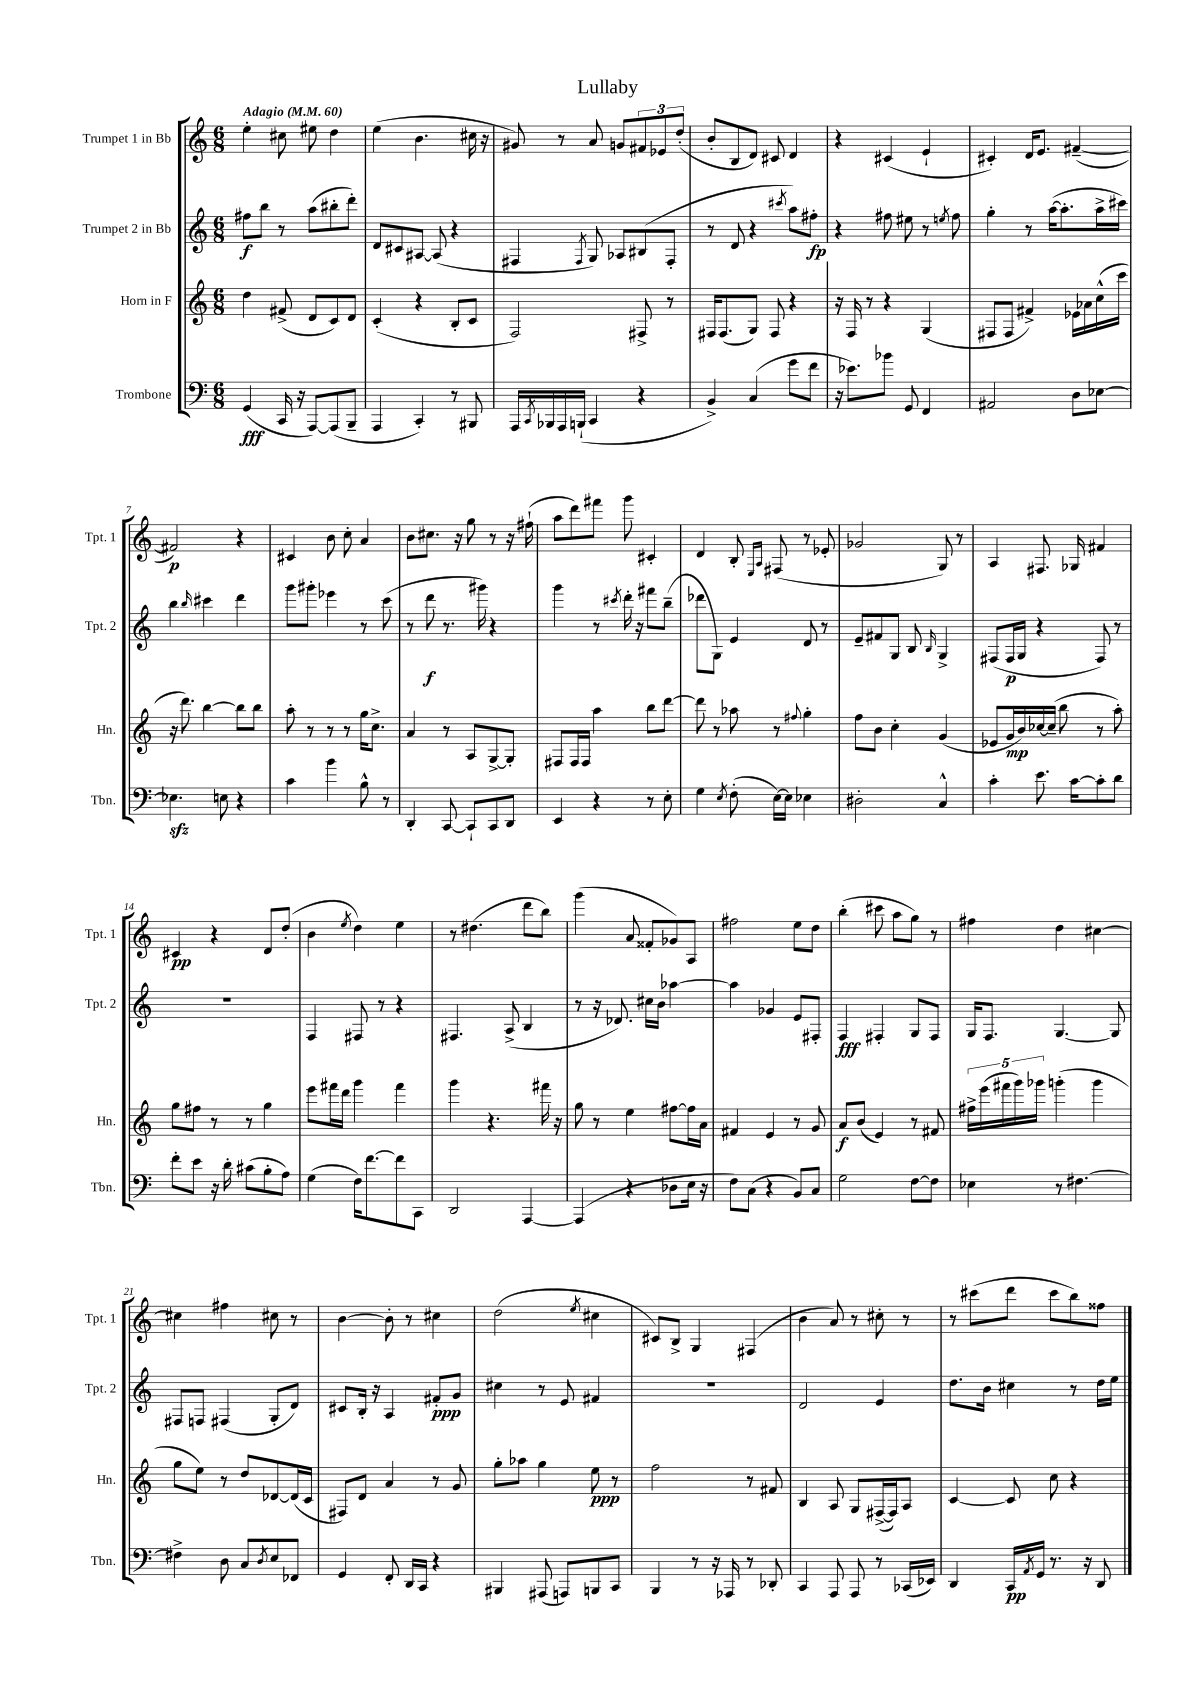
\header { title = "Lullaby" }
<<
\new StaffGroup <<
\new Staff = "s0" \with { instrumentName = "Trumpet 1 in Bb" shortInstrumentName = "Tpt. 1" } {
    \clef treble \key c \major \numericTimeSignature \time 6/8 \tempo "Adagio" 4 = 60
    e''4-. cis''8 eis''8 d''4 |
    e''4( b'4. cis''16 r16 |
    gis'8) r8 a'8 g'8 \tuplet 3/2 { fis'8 ees'8 d''8-.( } |
    b'8-. b8 d'8) cis'8 d'4 |
    r4 cis'4( e'4-! |
    cis'4-.) d'16 e'8. fis'4~--( |
    fis'2\p) r4 |
    cis'4 b'8 c''8-. a'4 |
    b'8 cis''8. r16 g''8 r8 r16 fis''16-!( |
    a''8 d'''8) fis'''8 g'''8 cis'4-. |
    d'4 b8-. \grace { e16 a16 } fis8( r8 ees'8-. |
    ges'2 g8) r8 |
    a4 fis8. ges16 fis'4 |
    cis'4\pp r4 d'8 d''8-.( |
    b'4 \acciaccatura { e''8 } d''4) e''4 |
    r8 dis''4.( d'''8 b''8) |
    g'''4( a'8 fisis'8-. ges'8) a8 |
    fis''2 e''8 d''8 |
    b''4-.( cis'''8 a''8 g''8) r8 |
    fis''4 d''4 cis''4~ |
    cis''4 fis''4 cis''8 r8 |
    b'4~ b'8-. r8 cis''4 |
    d''2( \acciaccatura { e''8 } cis''4 |
    cis'8) b8-> g4 fis4( |
    b'4 a'8) r8 cis''8-. r8 |
    r8 cis'''8( d'''8 cis'''8 b''8) fisis''8 \bar "|." |
}
\new Staff = "s1" \with { instrumentName = "Trumpet 2 in Bb" shortInstrumentName = "Tpt. 2" } {
    \clef treble \key c \major \numericTimeSignature \time 6/8
    fis''8\f b''8 r8 a''8( bis''8-. d'''8-.) |
    d'8 cis'8 ais8~ ais8( r4 |
    fis4 \acciaccatura { fis8 } g8) aes8 bis8( fis8-. |
    r8 d'8 r4 \acciaccatura { cis'''8 } a''8) fis''8-.\fp |
    r4 fis''8 eis''8 r8 \acciaccatura { e''8 } fis''8 |
    g''4-. r8 a''16~( a''8.-. a''16-> cis'''16) |
    b''4 \grace { b''16 } cis'''4 d'''4 |
    g'''8 gis'''8-. ees'''4 r8 c'''8( |
    r8 d'''8\f r8. gis'''16) r4 |
    g'''4 r8 \acciaccatura { cis'''8 } d'''16-. r16 fis'''8 b''8--( |
    des'''8 g8) e'4 d'8 r8 |
    e'8-- fis'8 g8 b8 \grace { b16 } g4-> |
    fis8( fis16\p g16 r4 fis8) r8 |
    R2. |
    f4 fis8 r8 r4 |
    fis4. a8->( b4 |
    r8 r16 des'8.) cis''16 b'16 aes''4~ |
    aes''4 ges'4 e'8 fis8-. |
    f4\fff fis4-. g8 fis8 |
    g16 f8. g4.~ g8 |
    fis8 f8 fis4( g8-. d'8) |
    cis'8 b16-. r16 a4 fis'8-.\ppp g'8 |
    cis''4 r8 e'8 fis'4 |
    R2. |
    d'2 e'4 |
    d''8. b'16 cis''4 r8 d''16 e''16 \bar "|." |
}
\new Staff = "s2" \with { instrumentName = "Horn in F" shortInstrumentName = "Hn." } {
    \clef treble \key c \major \numericTimeSignature \time 6/8
    d''4 fis'8->( d'8 c'8) d'8 |
    c'4-.( r4 b8-. c'8 |
    f2) fis8-> r8 |
    fis16 fis8.( g8) fis8 r4 |
    r16 f16 r8 r4 g4( |
    fis8 fis8 fis'4->) ees'16 aes'16 c''16-^( c'''16 |
    r16 d'''8.) b''4~ b''8 b''8 |
    a''8-. r8 r8 r8 g''16 c''8.-> |
    a'4 r8 a8 g8~-> g8-. |
    fis8 fis16 fis16 a''4 b''8 d'''8~ |
    d'''8 r8 aes''8 r8 \appoggiatura { fis''8 } g''4-. |
    f''8 b'8 c''4-. g'4( |
    ees'8 g'16\mp b'16) ces''16~ ces''16--( b''8 r8 a''8-.) |
    g''8 fis''8 r8 r8 g''4 |
    e'''8 fis'''16 d'''16 g'''4 fis'''4 |
    g'''4 r4. fis'''16 r16 |
    g''8 r8 e''4 fis''8~ fis''16 a'16 |
    fis'4 e'4 r8 g'8 |
    a'8\f b'8( e'4) r8 fis'8 |
    \tuplet 5/4 { fis''16-> e'''16( fis'''16 g'''16) ges'''16 } g'''4-.( g'''4 |
    g''8 e''8) r8 d''8 des'8~ des'16( c'16 |
    fis8) d'8 a'4 r8 g'8 |
    g''8-. aes''8 g''4 e''8\ppp r8 |
    f''2 r8 fis'8 |
    b4 a8 g8 fis16~->( fis16) a8 |
    c'4~ c'8 c''8 r4 \bar "|." |
}
\new Staff = "s3" \with { instrumentName = "Trombone" shortInstrumentName = "Tbn." } {
    \clef bass \key c \major \numericTimeSignature \time 6/8
    g,4\fff( c,16 r16 a,,8~) a,,8( b,,8-- |
    a,,4 c,4-.) r8 bis,,8 |
    a,,16 \acciaccatura { c,8 } bes,,16 a,,16 b,,16-!( c,4 r4 |
    b,4->) c4( g'8 f'8 |
    r16 ees'8.) bes'8 g,8 f,4 |
    ais,2 d8 ees8~ |
    ees4.\sfz e8 r4 |
    c'4 b'4 b8-^ r8 |
    d,4-. c,8~ c,8-! c,8 d,8 |
    e,4 r4 r8 e8-. |
    g4 \acciaccatura { e8 } f8-.( e16~) e16 ees4 |
    dis2-. c4-^ |
    c'4-. e'8. c'16~ c'8-. d'8 |
    f'8-. e'8 r16 d'16-. cis'8( b8-. a8) |
    g4( f16) f'8.~ f'8 c,8 |
    d,2 a,,4~ |
    a,,4( r4 des8 e16 r16 |
    f8) c8( r4 b,8) c8 |
    g2 f8~ f8 |
    ees4 r8 fis4.~ |
    fis4-> d8 c8 \acciaccatura { d8 } e8 fes,8 |
    g,4 f,8-. d,16 c,16 r4 |
    bis,,4 ais,,8( a,,8) b,,8 c,8 |
    b,,4 r8 r16 aes,,16 r8 des,8-. |
    c,4 a,,8 a,,8 r8 ces,16( ees,16) |
    d,4 c,16\pp \acciaccatura { a,8 } g,16 r8. r16 d,8 \bar "|." |
}
>>
>>
